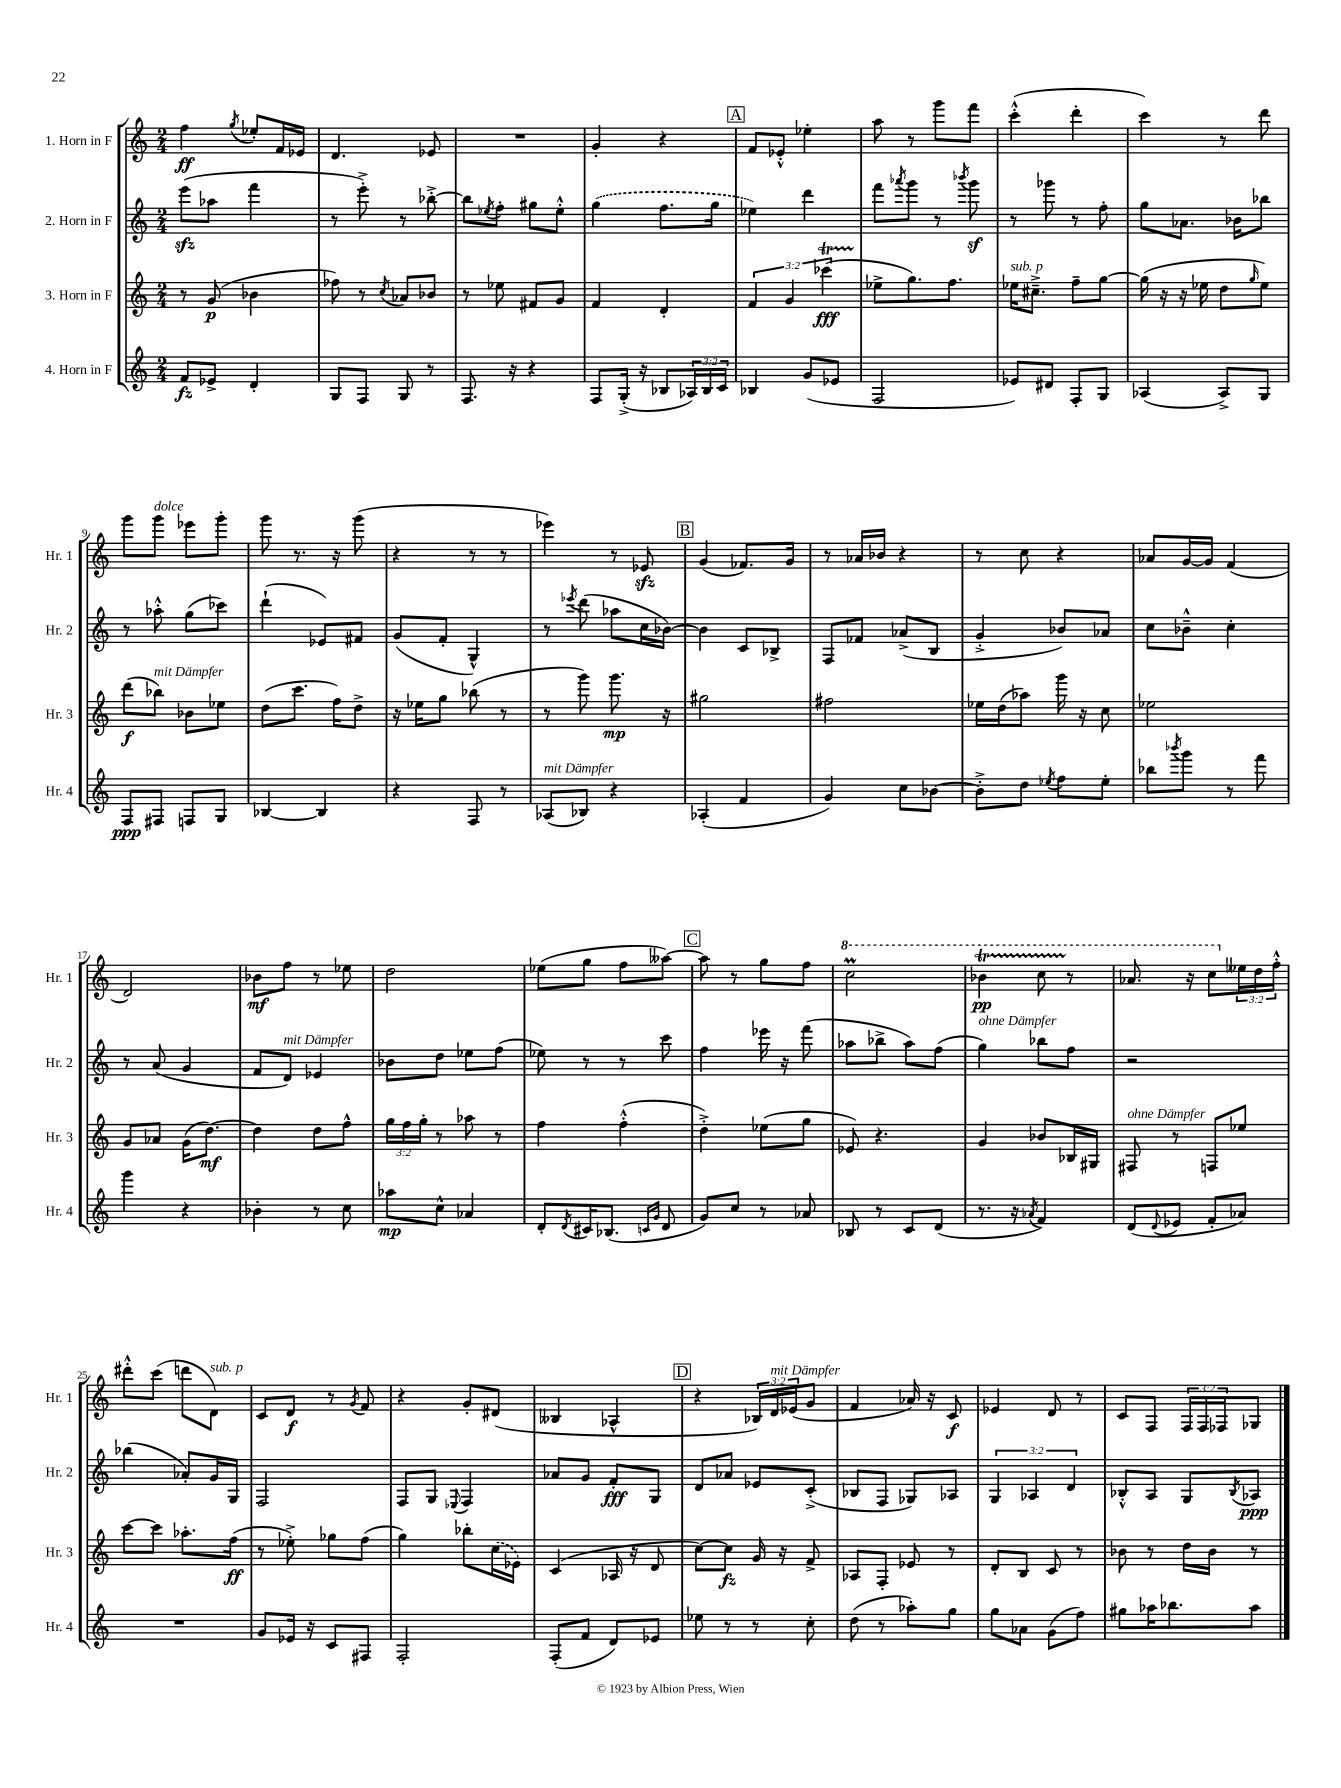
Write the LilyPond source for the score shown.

<<
\new StaffGroup <<
\new Staff = "s0" \with { instrumentName = "1. Horn in F" shortInstrumentName = "Hr. 1" } {
    \clef treble \key c \major \numericTimeSignature \time 2/4 \override Staff.TupletNumber.text = #tuplet-number::calc-fraction-text
    f''4\ff \acciaccatura { g''8 } ees''8-. f'16 ees'16 |
    d'4. ees'8 |
    R2 |
    g'4-. r4 |
    \mark \markup { \box "A" } f'8 ees'8-.-^ ees''4-. |
    a''8 r8 g'''8 f'''8 |
    c'''4-.-^( d'''4-. |
    c'''4) r8 d'''8 |
    g'''8 g'''8^\markup { \italic "dolce" } ees'''8 g'''8-. |
    g'''8 r8. r16 g'''8( |
    r4 r8 r8 |
    ees'''4) r8 ees'8\sfz |
    \mark \markup { \box "B" } g'4( fes'8.) g'16 |
    r8 aes'16 bes'16 r4 |
    r8 c''8 r4 |
    aes'8 g'16~ g'16 f'4( |
    d'2) |
    bes'8\mf f''8 r8 ees''8 |
    d''2 |
    ees''8( g''8 f''8 aeses''8~) |
    \mark \markup { \box "C" } aeses''8 r8 g''8 f''8 |
    \ottava #1 c'''2\prall |
    bes''4\startTrillSpan\pp c'''8 r8\stopTrillSpan |
    aes''8. r16 c'''8 \ottava #0 \tuplet 3/2 { eeses''16 d''16 f''16-.-^ } |
    dis'''8-.-^ c'''8( d'''8 d'8^\markup { \italic "sub. p" }) |
    c'8 d'8\f r8 \acciaccatura { g'8 } f'8 |
    r4 g'8-. dis'8( |
    beses4 aes4-^ |
    \mark \markup { \box "D" } r4 \tuplet 3/2 { bes16) d'16^\markup { \italic "mit Dämpfer" } ees'16( } g'8 |
    f'4 aes'16) r16 c'8\f |
    ees'4 d'8 r8 |
    c'8 f8 \tuplet 3/2 { f16 f16 fes16 } ges8 \bar "|." |
}
\new Staff = "s1" \with { instrumentName = "2. Horn in F" shortInstrumentName = "Hr. 2" } {
    \clef treble \key c \major \numericTimeSignature \time 2/4 \override Staff.TupletNumber.text = #tuplet-number::calc-fraction-text
    e'''8\sfz( aes''8 f'''4 |
    r8 e'''8-.->) r8 bes''8~-.-> |
    bes''8 \acciaccatura { ees''8 } f''8-. gis''8 ees''8-.-^ |
    \once \slurDashed g''4( f''8. g''16 |
    \mark \markup { \box "A" } ees''4) d'''4 |
    f'''8 \acciaccatura { aes'''8 } g'''8 r8 \acciaccatura { bes'''8 } g'''8\sf |
    r8 ges'''8 r8 f''8-. |
    g''8 aes'8. bes'16 bes''8 |
    r8 aes''8-.-^ g''8( ces'''8) |
    d'''4-!( ees'8) fis'8 |
    g'8( f'8-. g4-^) |
    r8 \acciaccatura { ees'''8 } d'''8( aes''8 c''16 bes'16~) |
    \mark \markup { \box "B" } bes'4 c'8 bes8-> |
    f8 fes'8 aes'8->( b8 |
    g'4-.-> bes'8) aes'8 |
    c''8 bes'8---^ c''4-. |
    r8 a'8( g'4 |
    f'8 d'8^\markup { \italic "mit Dämpfer" }) ees'4 |
    bes'8 d''8 ees''8 f''8( |
    ees''8) r8 r8 c'''8 |
    \mark \markup { \box "C" } f''4 ees'''16 r16 f'''8( |
    aes''8 bes''8-> aes''8) f''8( |
    g''4^\markup { \italic "ohne Dämpfer" }) bes''8 f''8 |
    r2 |
    bes''4( aes'8-.) g'16 g16 |
    f2 |
    f8 g8 \appoggiatura { ees8 } f4 |
    aes'8 g'8 f'8-.\fff g8 |
    \mark \markup { \box "D" } d'8 aes'8 ees'8 c'8-.->( |
    bes8 f8 ges8) aes8 |
    \tuplet 3/2 { g4 aes4 d'4 } |
    bes8-.-^ a8 g8 \acciaccatura { bes8 } aes8\ppp \bar "|." |
}
\new Staff = "s2" \with { instrumentName = "3. Horn in F" shortInstrumentName = "Hr. 3" } {
    \clef treble \key c \major \numericTimeSignature \time 2/4 \override Staff.TupletNumber.text = #tuplet-number::calc-fraction-text
    r8 g'8\p( bes'4 |
    fes''8) r8 \acciaccatura { c''8 } aes'8 bes'8 |
    r8 ees''8 fis'8 g'8 |
    f'4 d'4-. |
    \mark \markup { \box "A" } \tuplet 3/2 { f'4 g'4 ces'''4\startTrillSpan\fff( } |
    ees''8->\stopTrillSpan g''8.) f''8. |
    ees''16^\markup { \italic "sub. p" } cis''8.---> f''8-- g''8~ |
    g''16( r16 r16 ees''16 d''8 \grace { g''16 } ees''8) |
    d'''8\f( bes''8^\markup { \italic "mit Dämpfer" }) bes'8 ees''8 |
    d''8( c'''8. f''16) d''8-> |
    r16 ees''16 g''8 bes''8( r8 |
    r8 g'''8) g'''8.\mp r16 |
    \mark \markup { \box "B" } gis''2 |
    fis''2 |
    ees''16 d''16( aes''8) g'''16 r16 c''8 |
    ees''2 |
    g'8 aes'8 g'16( d''8.~\mf) |
    d''4 d''8 f''8-^ |
    \tuplet 3/2 { g''16 f''16 g''16-. } r8 aes''8 r8 |
    f''4 f''4-.-^( |
    \mark \markup { \box "C" } d''4-.->) ees''8( g''8 |
    ees'8) r4. |
    g'4 bes'8 bes16 gis16 |
    fis8^\markup { \italic "ohne Dämpfer" } r8 f8 ees''8 |
    c'''8~ c'''8 aes''8.-. f''16\ff( |
    r8 ees''8-.->) ges''8 f''8( |
    g''4) bes''8-. \once \slurDashed c''16( ees'16) |
    c'4( aes16 r16 d'8 |
    \mark \markup { \box "D" } c''8~) c''8\fz g'16 r16 f'8-> |
    aes8 f8-. ees'8 r8 |
    d'8-. b8 c'8 r8 |
    bes'8 r8 d''16 bes'16 r8 \bar "|." |
}
\new Staff = "s3" \with { instrumentName = "4. Horn in F" shortInstrumentName = "Hr. 4" } {
    \clef treble \key c \major \numericTimeSignature \time 2/4 \override Staff.TupletNumber.text = #tuplet-number::calc-fraction-text
    f'8\fz ees'8-> d'4-. |
    g8 f8 g8 r8 |
    f8. r16 r4 |
    f8 g16-.->( r16 bes8 \tuplet 3/2 { aes16) bes16 c'16 } |
    \mark \markup { \box "A" } bes4 g'8( ees'8 |
    f2 |
    ees'8) dis'8 f8-. g8 |
    aes4( aes8->) g8 |
    f8\ppp fis8 f8 g8 |
    bes4~ bes4 |
    r4 f8 r8 |
    aes8^\markup { \italic "mit Dämpfer" }( bes8) r4 |
    \mark \markup { \box "B" } aes4-.( f'4 |
    g'4) c''8 bes'8~ |
    bes'8-.-> d''8 \acciaccatura { ees''8 } f''8 ees''8-. |
    bes''8 \acciaccatura { bes'''8 } g'''8 r8 f'''8 |
    g'''4 r4 |
    bes'4-. r8 c''8 |
    aes''8\mp c''8-^ aes'4 |
    d'8-. \acciaccatura { d'8 } cis'16 bes8.( \grace { c'16 g'16 } d'8 |
    \mark \markup { \box "C" } g'8) c''8 r8 aes'8 |
    bes8 r8 c'8 d'8( |
    r8. r16 \acciaccatura { aes'8 } f'4) |
    d'8( \appoggiatura { d'8 } ees'8 f'8-. aes'8) |
    R2 |
    g'8 ees'16 r16 c'8 fis8 |
    f2-. |
    f8-.( f'8 d'8) ees'8 |
    \mark \markup { \box "D" } ees''8 r8 r8 c''8-. |
    d''8( r8 aes''8-.) g''8 |
    g''8 aes'8 g'8( f''8) |
    gis''8 aes''16 bes''8. aes''8 \bar "|." |
}
>>
>>
